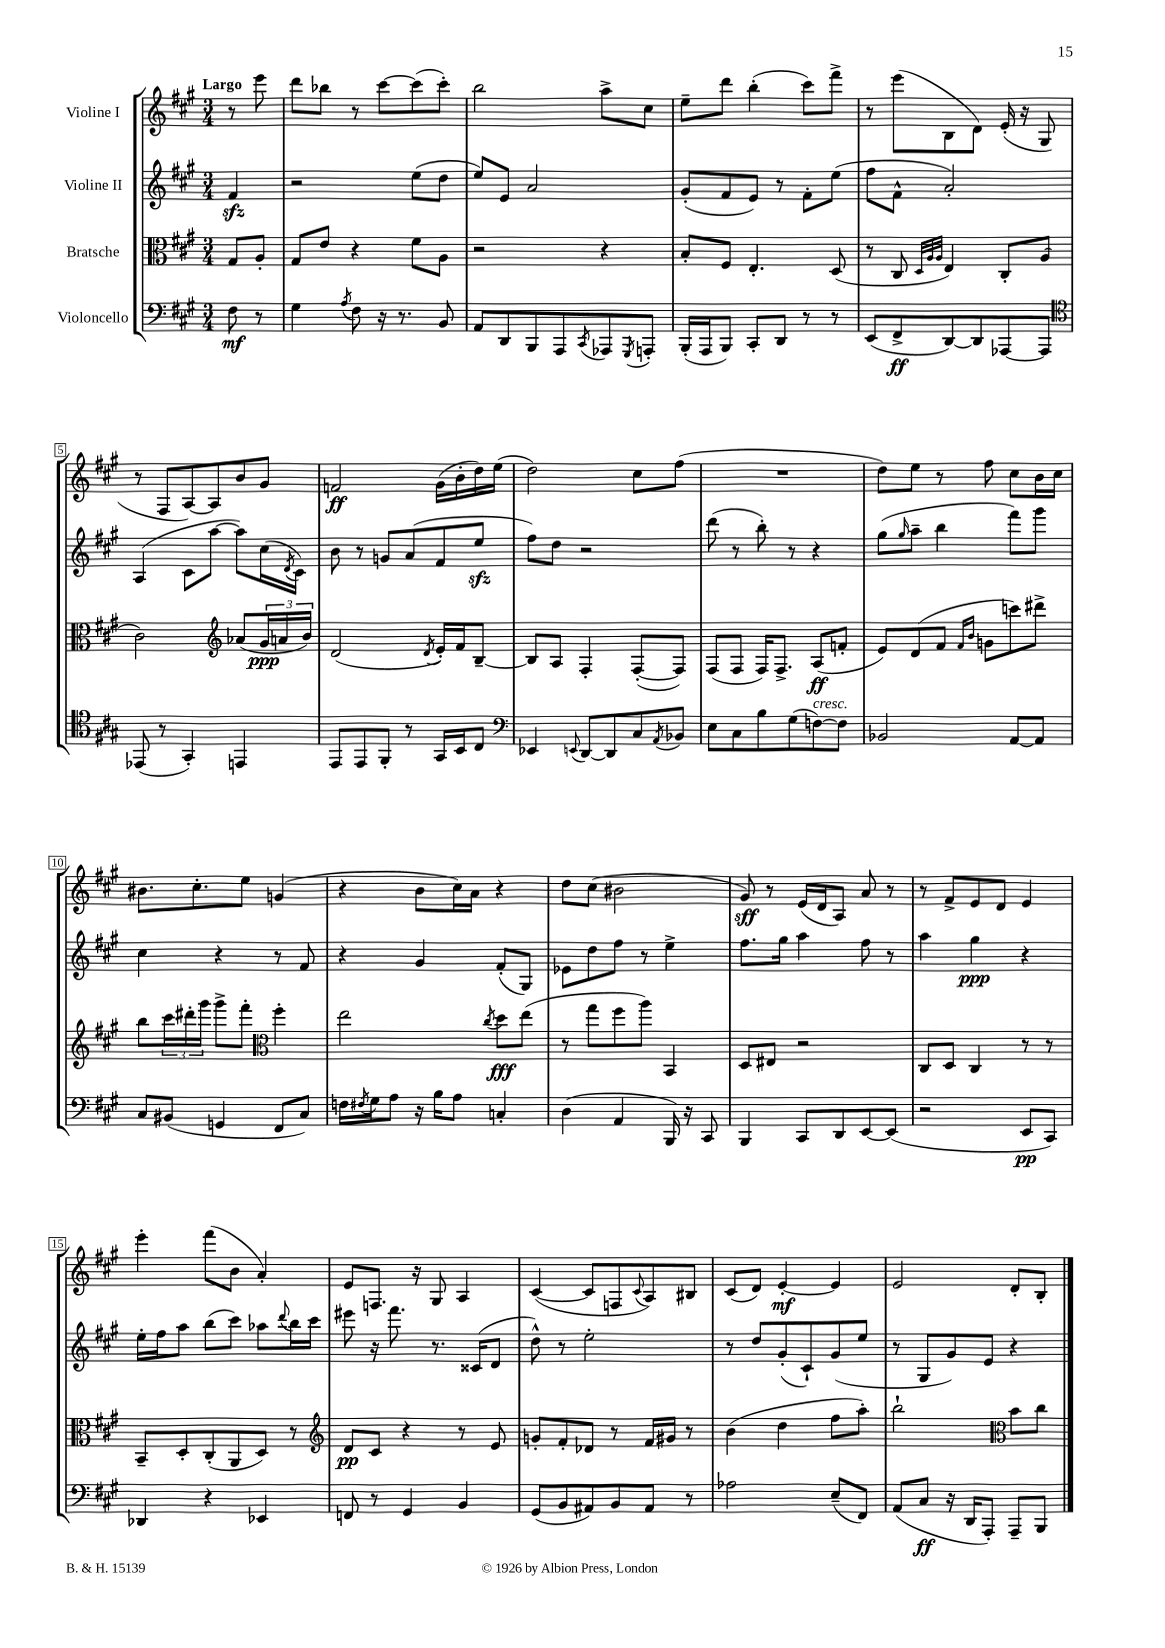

**kern	**kern	**kern	**kern
*staff4	*staff3	*staff2	*staff1
*clefF4	*clefC3	*clefG2	*clefG2
*k[f#c#g#]	*k[f#c#g#]	*k[f#c#g#]	*k[f#c#g#]
*M3/4	*M3/4	*M3/4	*M3/4
8F#	8G#	4f#	8r
8r	8A'	.	8eee
=	=	=	=
4G#	8G#	2r	8ddd
.	8e	.	8bb-
8qA	.	.	.
8F#	4r	.	8r
16r	.	.	[8ccc#
8.r	.	.	.
.	8f#	(8ee	(8ccc#]
8BB	8A	8dd	8ccc#')
=	=	=	=
8AA	2r	8ee)	2bb
8DD	.	8e	.
8BBB	.	2a	.
8AAA	.	.	.
8qCC#	.	.	.
8AAA-	4r	.	8aa^
8qGGG#	.	.	.
8AAA'	.	.	8cc#
=	=	=	=
(16BBB'	8B'	(8g#'	8ee~
16AAA	.	.	.
8BBB)	8F#	8f#	8ddd
8CC#'	4.E'	8e)	(4bb'
8DD	.	8r	.
8r	.	8f#'	8ccc#)
8r	(8D	(8ee	8fff#^
=	=	=	=
(8EE	8r	8ff#	8r
8FF#^	8C#	8f#^^	(8eee
.	32qqD	.	.
.	32qqA	.	.
.	32qqA	.	.
[8DD)	4E)	2a')	8B
8DD]	.	.	8d)
[8AAA-	8C#'	.	(16e'
.	.	.	16r
8AAA-]	(8A	.	8G#
=	=	=	=
*clefC4	*	*	*
(8EE-	2c#)	(4A	8r
8r	.	.	8F#
4GG#')	.	8c#	[8A)
.	.	[8aa	8A]
*	*clefG2	*	*
4EE	(8a-	8aa])	8b
.	24g#	(16cc#	8g#
.	24a	.	.
.	.	8qd	.
.	.	16c#)	.
.	24b)	.	.
=	=	=	=
8EE	(2d	8b	2f
8EE	.	8r	.
8FF#'	.	8g	.
8r	.	(8a	.
.	8qd	.	.
16GG#	16e')	8f#	(16g#
16BB	16f#	.	16b'
8C#	[8B~	8ee	16dd)
.	.	.	(16ee
=	=	=	=
*clefF4	*	*	*
4EE-	8B]	8ff#)	2dd)
.	8A	8dd	.
8qqEE	.	.	.
[8DD	4F#'	2r	.
8DD]	.	.	.
8C#	([8F#'	.	8cc#
8qAA	.	.	.
8BB-	8F#])	.	(8ff#
=	=	=	=
8E	(8F#	(8ddd	2.r
8C#	8F#	8r	.
8B	16F#)	8bb')	.
.	8.F#^	.	.
(8G#	.	8r	.
[8F)	(8A	4r	.
8F]	8f'	.	.
=	=	=	=
2BB-	8e)	(8gg#	8dd)
.	.	16qqgg#	.
.	(8d	8aa~	8ee
.	8f#	4bb	8r
.	16qqf#	.	.
.	16qqb	.	.
.	8g	.	8ff#
[8AA	8ccc)	8fff#)	8cc#
8AA]	8ddd#^	8ggg#	16b
.	.	.	16cc#
=	=	=	=
8C#	8bb	4cc#	8.b#
(8BB#	24ccc#	.	.
.	24ddd#'	.	.
.	.	.	8.cc#'
.	24ggg#	.	.
4GG	8ggg#^	4r	.
.	8fff#'	.	8ee
*	*clefC3	*	*
8FF#	4ff#'	8r	(4g
8C#)	.	8f#	.
=	=	=	=
16F	2ee	4r	4r
8qF#	.	.	.
16G#	.	.	.
8A	.	.	.
16r	.	4g#	8b
16B	.	.	.
8A	.	.	16cc#)
.	.	.	16a
.	8qcc#	.	.
4C'	8dd	(8f#'	4r
.	(8ee	8G#)	.
=	=	=	=
(4D	8r	8e-	8dd
.	8gg#	8dd	(8cc#
4AA	8ff#	8ff#	2b#
.	8aa)	8r	.
16BBB)	4BB	4ee^	.
16r	.	.	.
8CC#	.	.	.
=	=	=	=
4BBB	8D	8.ff#	8g#)
.	8E#	.	8r
.	.	16gg#	.
8CC#	2r	4aa	(16e
.	.	.	16d
8DD	.	.	8A)
[8EE	.	8ff#	8a
(8EE]	.	8r	8r
=	=	=	=
2r	8C#	4aa	8r
.	8D	.	8f#^
.	4C#	4gg#	8e
.	.	.	8d
8EE	8r	4r	4e
8CC#)	8r	.	.
=	=	=	=
4DD-	8BB~	16ee'	4eee'
.	.	16ff#	.
.	8D'	8aa	.
4r	(8C#'	(8bb	(8fff#
.	8AA	8ccc#)	8b
4EE-	8D)	8aa-	4a')
.	.	8qqddd	.
.	8r	16bb	.
.	.	16ccc#	.
=	=	=	=
*	*clefG2	*	*
8FF	8d	8eee#	8e
8r	8c#	16r	8.F
.	.	8.fff#	.
4GG#	4r	.	.
.	.	.	16r
.	.	8.r	8G#
4BB	8r	.	4A
.	.	(16c##	.
.	8e	8d	.
=	=	=	=
(8GG#	8g'	8dd^^)	([4c#
8BB	8f#'	8r	.
8AA#)	8d-	2ee'	8c#]
8BB	8r	.	8F
.	.	.	8qqc#
8AA#	16f#	.	8A)
.	16g#	.	.
8r	8r	.	8B#
=	=	=	=
2A-	(4b	8r	(8c#
.	.	8dd	8d)
.	4dd	(8g#'	[4e'
.	.	8c#`)	.
(8E~	8ff#	(8g#	4e]
8FF#)	8aa')	8ee	.
=	=	=	=
(8AA	2bb`	8r	2e
8C#	.	8G#	.
16r	.	8g#)	.
16DD	.	.	.
8AAA')	.	8e	.
*	*clefC3	*	*
8AAA~	8b	4r	8d'
8BBB	8cc#	.	8B'
==	==	==	==
*-	*-	*-	*-
